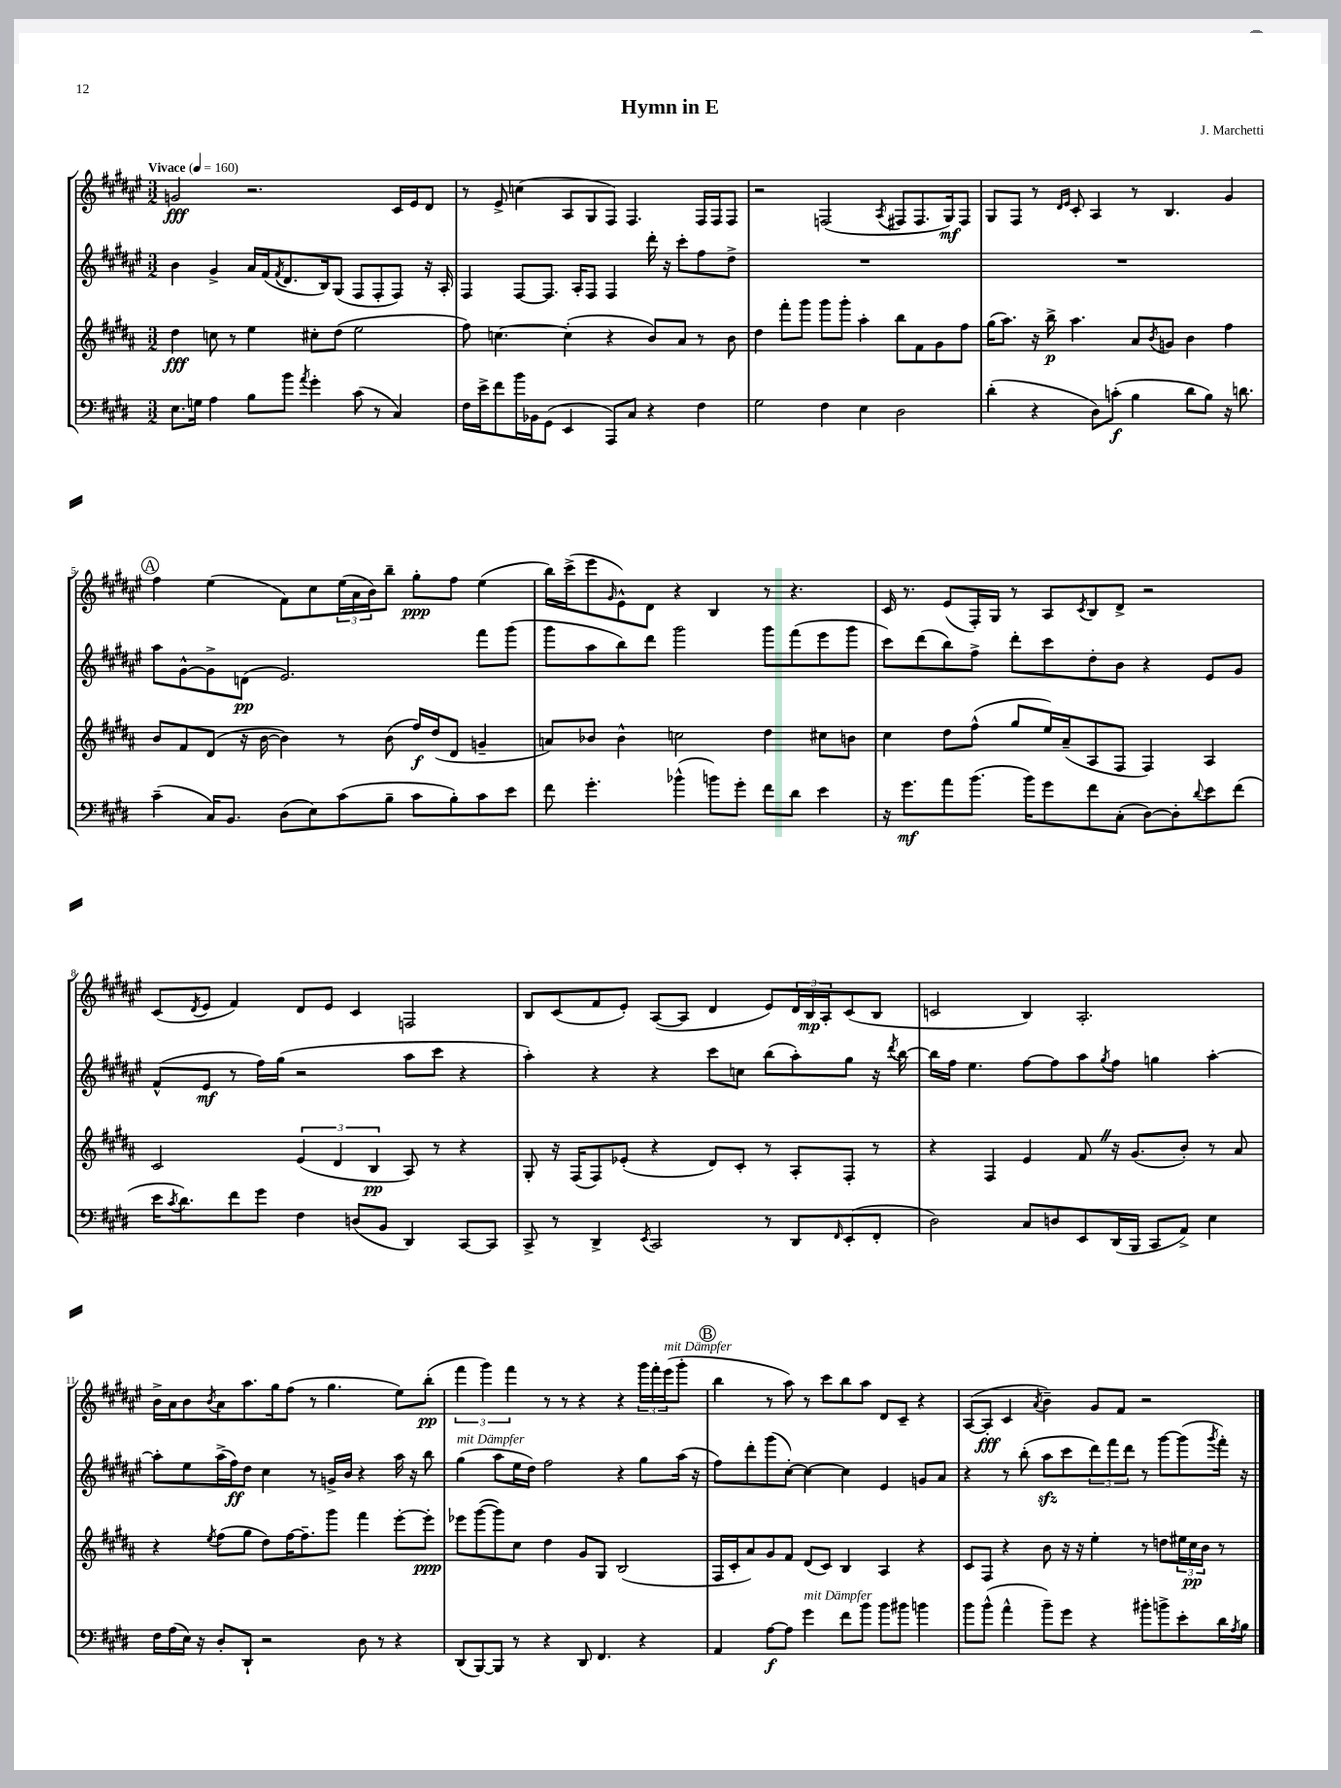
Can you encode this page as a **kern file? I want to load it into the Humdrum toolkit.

**kern	**kern	**kern	**kern
*staff4	*staff3	*staff2	*staff1
*clefF4	*clefG2	*clefG2	*clefG2
*k[f#c#g#d#]	*k[f#c#g#d#a#]	*k[f#c#g#d#a#e#]	*k[f#c#g#d#a#e#]
*M3/2	*M3/2	*M3/2	*M3/2
*MM160	*MM160	*MM160	*MM160
8.E	4dd#	4b	2g
16G	.	.	.
4A	8cc	4g#^	.
.	8r	.	.
8B	4ee	16a#	2.r
.	.	(16f#	.
.	.	8qf#	.
8b	.	8.d#	.
8qa	.	.	.
4g#'	8cc#'	.	.
.	.	16B)	.
.	(8dd#	(8G#	.
(8c#	2ee	8F#	.
8r	.	8F#'	.
4C#)	.	8F#)	16c#
.	.	.	16e#
.	.	16r	8d#
.	.	16A#'	.
=	=	=	=
16F#	8ff#)	4F#	8r
16e^	.	.	.
8f#	[4.cc	.	8e#^
16b	.	[8F#	(4cc
16BB-	.	.	.
(8GG#	.	8.F#]	.
4EE	(4cc']	.	8A#
.	.	16A#'	.
.	.	8F#	8G#
8AAA)	4r	4F#	8F#)
8C#	.	.	4.F#
4r	8b)	16ddd#'	.
.	.	16r	.
.	8a#	8ccc#'	.
4F#	8r	8ff#	16F#
.	.	.	16F#
.	8b	8dd#^	8F#
=	=	=	=
2G#	4dd#	1.r	2r
.	8fff#'	.	.
.	8ggg#	.	.
4F#	8ggg#	.	(2F
.	8ggg#'	.	.
4E	4aa#'	.	.
.	.	.	8qA#
2D#	8bb	.	8F#
.	8f#	.	8.F#
.	8g#	.	.
.	.	.	16G#)
.	8ff#	.	8F#
=	=	=	=
(4d#'	(16gg#	1.r	8G#
.	8.aa#)	.	.
.	.	.	8F#
4r	16r	.	8r
.	16bb^	.	.
.	.	.	16qqd#
.	.	.	16qqe#
.	4.aa#	.	8c#'
8D#)	.	.	4A#
(8c'	.	.	.
4B	8a#	.	8r
.	8qb	.	.
.	8g	.	4.B
8d#	4b	.	.
8B)	.	.	.
16r	4ff#	.	4g#
8.d	.	.	.
=	=	=	=
(4c#~	8b	8aa#	4ff#
.	8f#	[8g#^^	.
16C#)	(8d#	8g#^]	(4ee#
8.BB	.	.	.
.	16r	(8d	.
.	[16b	.	.
(8D#	4b])	2.e#)	8f#)
8E)	.	.	8cc#
(8c#	8r	.	(24ee#
.	.	.	24a#
.	.	.	24b)
8B~	(8b	.	8bb~
8c#	16ff#)	.	8gg#'
.	(16dd#	.	.
8B')	8d#	.	8ff#
8c#	4g~	8fff#	(4ee#
8e	.	(8ggg#	.
=	=	=	=
8f#	8a)	8ggg#	16bb)
.	.	.	(16ccc#^
4.g#'	8b-	8aa#	8eee#
.	.	.	16qqg#
.	4b-^^	8bb)	8e#^^)
.	.	8ddd#	8d#
(4b-^^	2cc	2ggg#	4r
8b)	.	.	4B
8g#'	.	.	.
8f#	4dd#	8ggg#	8r
8d#	.	(8fff#	4.r
4e	8cc#	8eee#	.
.	8b	8ggg#	.
=	=	=	=
16r	4cc#	8ccc#)	16c#
8.g#	.	.	8.r
.	.	(8ddd#	.
8a	8dd#	8bb)	(8e#
(8.b	(8ff#^^	8ff#^	16F#')
.	.	.	16G#
.	8gg#	8ddd#'	8r
16b)	.	.	.
8g#	16ee)	8ccc#	8A#
.	(16a#~	.	.
.	.	.	8qc#
8f#	8A#	8dd#'	8B
(8C#'	8F#	8b	8d#^
[8D#)	4F#)	4r	2r
8D#']	.	.	.
8qqd#	.	.	.
8e	4A#	8e#	.
(8f#	.	8g#	.
=	=	=	=
16e	2c#	(8f#^^	(8c#
8qc#	.	.	.
8.d#)	.	.	.
.	.	.	8qd#
.	.	8e#	8e#
8f#	.	8r	4f#)
8g#	.	16ff#)	.
.	.	(16gg#	.
4F#	(6e	2r	8d#
.	.	.	8e#
.	6d#	.	.
(8D	.	.	4c#
.	6B	.	.
8BB	.	.	.
4DD#)	8A#)	8aa#	2F
.	8r	8ccc#	.
[8CC#	4r	4r	.
8CC#]	.	.	.
=	=	=	=
8CC#^	8G#'	4aa#')	8B
8r	16r	.	(8c#
.	(16F#	.	.
4DD#^	8F#)	4r	8f#
.	(8e-'	.	8e#')
8qEE	.	.	.
2CC#	4r	4r	([8A#
.	.	.	8A#]
.	8d#)	8ccc#	4d#
.	8c#'	8cc	.
8r	8r	(8bb	8e#)
8DD#	8A#'	8aa#')	24d#
.	.	.	24B
.	.	.	24A#'
16qqFF#	.	.	.
(8EE'	8F#'	8gg#	(8c#
8FF#'	8r	16r	8B
.	.	8qddd#	.
.	.	[16bb	.
=	=	=	=
2D#)	4r	16bb]	2c
.	.	16ff#	.
.	.	4.ee#	.
.	4F#	.	.
8C#	4e	[8ff#	4B)
8D	.	8ff#]	.
8EE	8f#	8aa#	2.A#'
.	.	8qgg#	.
(16DD#	16r	8ff#	.
16BBB	(8.g#	.	.
8CC#	.	4gg	.
8AA^)	8b')	.	.
4E	8r	[4aa#'	.
.	8a#	.	.
=	=	=	=
16F#	4r	8aa#']	16b^
(16A	.	.	16a#
16E)	.	8ee#	8b
16r	.	.	.
.	8qee	.	8qb
8D#'	(8ff#	(16aa#^	8a#
.	.	16ff#)	.
8DD#`	8gg#	8dd#	8.aa#
2r	8dd#)	4cc#	.
.	.	.	16gg#
.	[16ff#	.	(8ff#
.	8.ff#~]	.	.
.	.	8r	8r
.	8ggg#	16g^	4.gg#
.	.	16b	.
8D#	4fff#	4r	.
8r	.	.	.
4r	[8eee'	16aa#	8ee#)
.	.	16r	.
.	8eee']	8bb	(8bb'
=	=	=	=
(8DD#	8eee-	(4gg#	6fff#
[8BBB)	([8ggg#	.	.
.	.	.	6ggg#)
8BBB]	8ggg#])	8aa#	.
.	.	.	6fff#
8r	8cc#	16ee#	.
.	.	16dd#)	.
4r	4dd#	2ff#	8r
.	.	.	8r
8DD#	8g#	.	4r
4.FF#	8G#	.	.
.	(2B	4r	4r
4r	.	8gg#	24ggg#
.	.	.	24fff#'
.	.	.	(24eee#
.	.	(16aa#	8ggg#'
.	.	16r	.
=	=	=	=
4AA	16F#	8ff#)	4bb
.	16c#'	.	.
.	8a#)	8ddd#'	.
[8A	8g#	(8ggg#	8r
8A]	8f#	[8cc#')	8aa#)
4g#	(8d#	4cc#_	8r
.	8c#)	.	8ccc#
8f#	4B	4cc#]	8bb
8b	.	.	8aa#
8b	4A#	4e#	8d#
8b#	.	.	8c#~
4b	4r	8g	4r
.	.	8a#	.
=	=	=	=
8b	8c#	4r	([8A#
(8b^^	8F#	.	8A#']
4a^^	4r	8r	4c#
.	.	(8bb'	.
.	.	.	8qa#
8b~)	8b	8aa#	4b~)
8g#	16r	8ccc#	.
.	16r	.	.
4r	4ee'	12ddd#)	8g#
.	.	12fff#	.
.	.	.	8f#
.	.	12ddd#	.
8b#'	8r	8r	2r
8b^	8dd	[8ggg#	.
8e'	24ee#	(8ggg#]	.
.	24cc#	.	.
.	24b	.	.
.	.	8qggg#	.
16d#	8r	16fff#')	.
8qA	.	.	.
16B	.	16r	.
==	==	==	==
*-	*-	*-	*-
